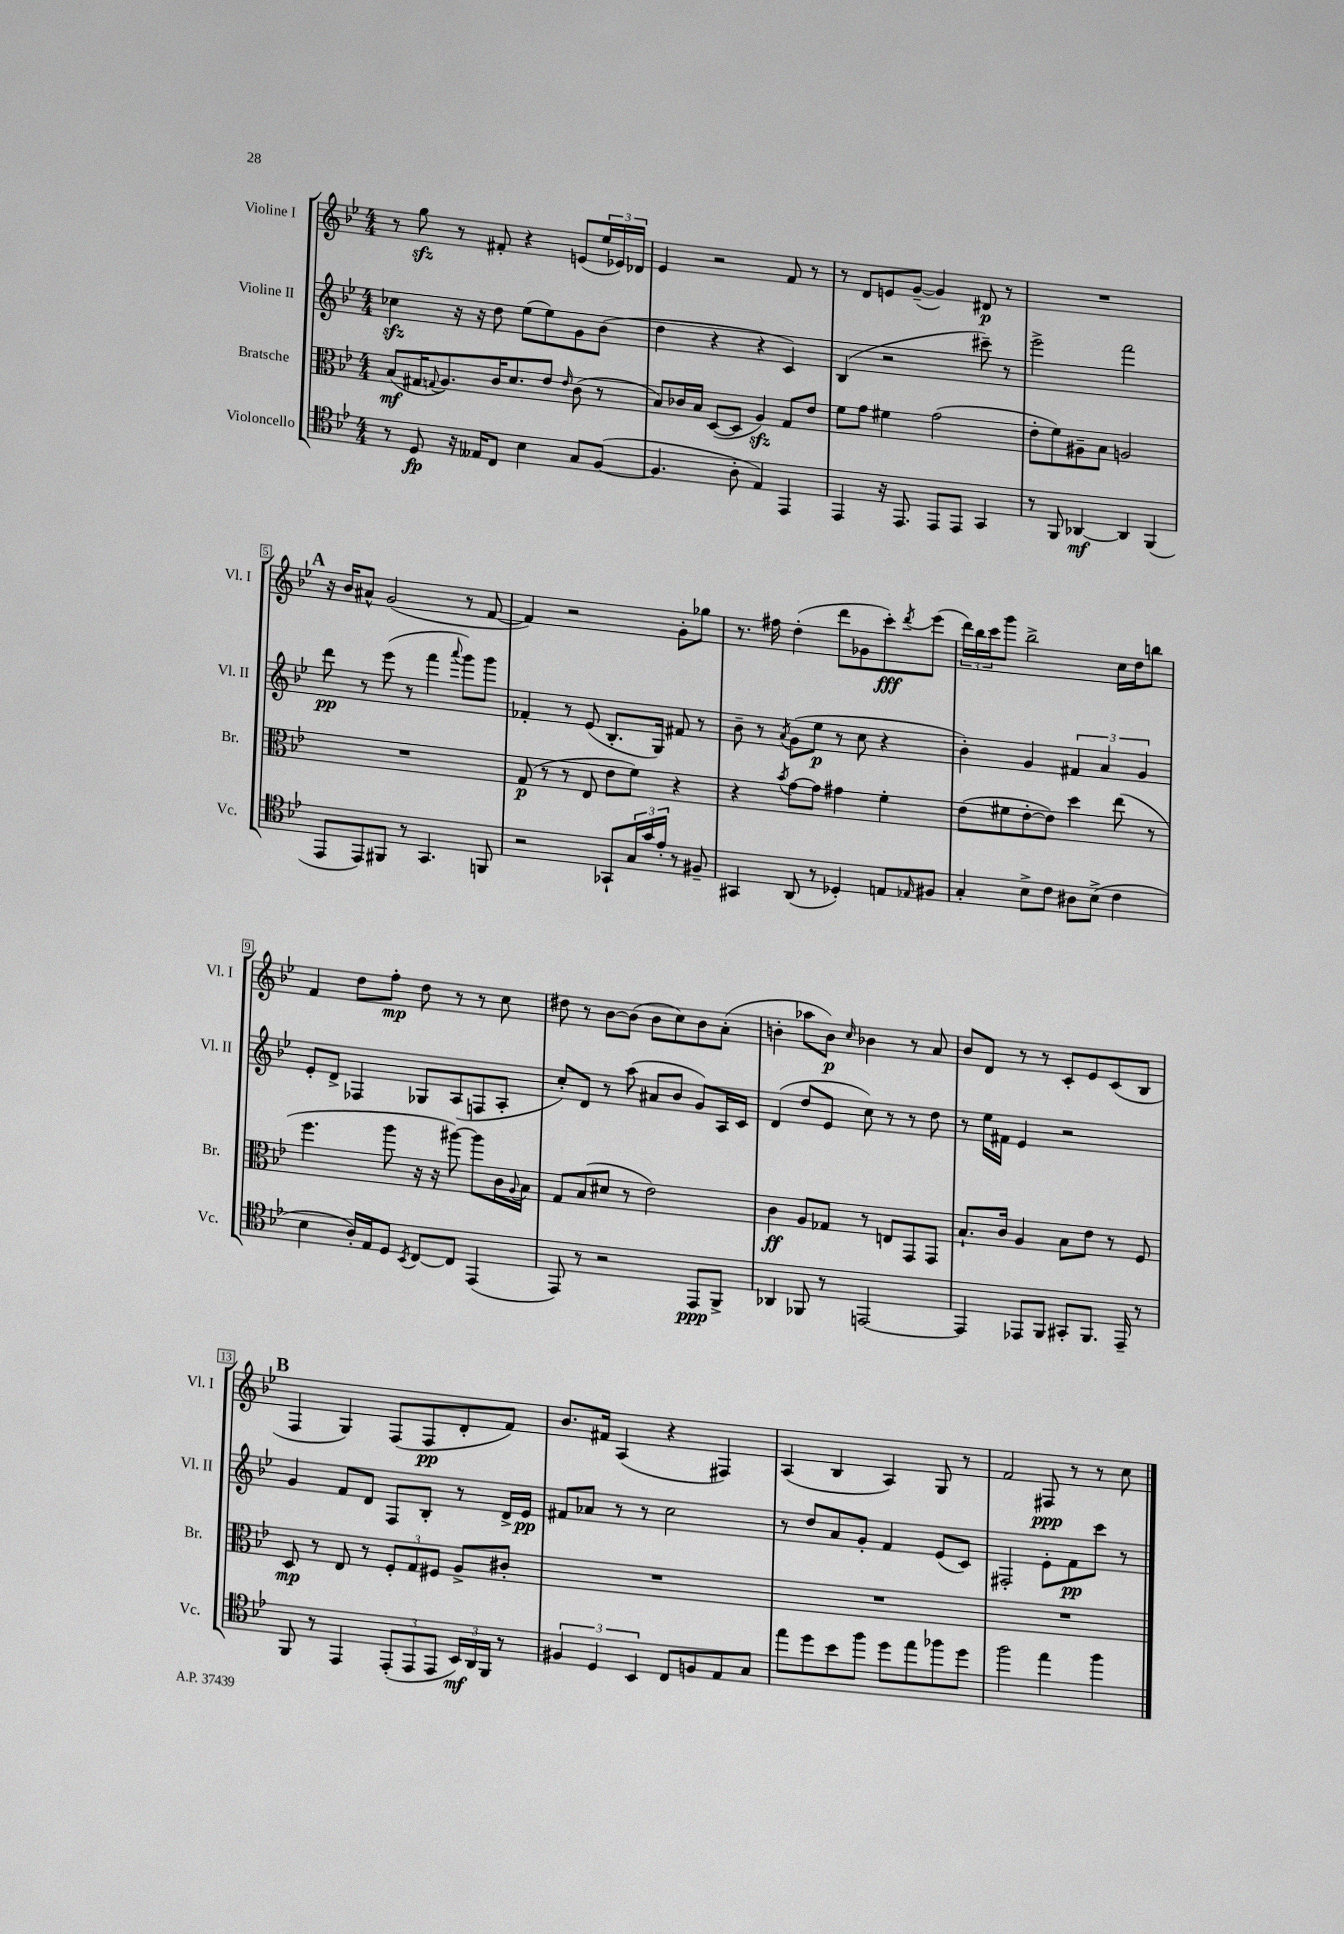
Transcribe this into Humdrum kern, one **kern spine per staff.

**kern	**dynam	**kern	**dynam	**kern	**dynam	**kern	**dynam
*part4	*part4	*part3	*part3	*part2	*part2	*part1	*part1
*staff4	*staff4	*staff3	*staff3	*staff2	*staff2	*staff1	*staff1
*I"Violoncello	*	*I"Bratsche	*	*I"Violine II	*	*I"Violine I	*
*I'Vc.	*	*I'Br.	*	*I'Vl. II	*	*I'Vl. I	*
*clefC4	*	*clefC3	*	*clefG2	*	*clefG2	*
*k[b-e-]	*	*k[b-e-]	*	*k[b-e-]	*	*k[b-e-]	*
*M4/4	*	*M4/4	*	*M4/4	*	*M4/4	*
=1	=1	=1	=1	=1	=1	=1	=1
8r	.	(8B-/L	mf	4cc-Xzz\	.	8r	.
8D/	fp	16G#X/K	.	.	.	8ggzz\	.
.	.	8qqGn/	.	.	.	.	.
.	.	8.A/)	.	.	.	.	.
16r	.	.	.	16r	.	8r	.
16E--X/KL	.	.	.	16r	.	.	.
8C/J	.	16c/K	.	8dd\	.	8f#X'/	.
.	.	8.d/	.	.	.	.	.
4B-\	.	.	.	(8ee-\L	.	4r	.
.	.	8e-/J	.	8ee-\)	.	.	.
.	.	16qqe-/	.	.	.	.	.
8G/L	.	(8c\	.	8g\	.	(8en/L	.
([8F/J	.	8r	.	(8b-\J	.	24ee-/L	.
.	.	.	.	.	.	24e-X/)	.
.	.	.	.	.	.	24d-X/JJ	.
=2	=2	=2	=2	=2	=2	=2	=2
4.F/]	.	8B-/L)	.	4dd\	.	4e-/	.
.	.	16c-X/L	.	.	.	.	.
.	.	16B-/JJ	.	.	.	.	.
.	.	([8D/L	.	4r	.	2r	.
8A'\	.	8D/J]	.	.	.	.	.
4E-/)	.	4Azz/)	.	4r	.	.	.
4EE-/	.	8G/L	.	4c/)	.	8f/	.
.	.	8e-/J	.	.	.	8r	.
=3	=3	=3	=3	=3	=3	=3	=3
4EE-/	.	8f\L	.	(4B-/	.	8r	.
.	.	8g\J	.	.	.	8d/L	.
16r	.	4f#X\	.	2r	.	8en/	.
8.EE-/	.	.	.	.	.	.	.
.	.	.	.	.	.	([8g~/J	.
8EE-/L	.	(2g\	.	.	.	4g/])	.
8EE-/J	.	.	.	.	.	.	.
4GG/	.	.	.	8ccc#X~\)	.	8d#X/	p
.	.	.	.	8r	.	8r	.
=4	=4	=4	=4	=4	=4	=4	=4
8r	.	8e-'\L	.	2eee-^\	.	1r	.
8FF/	.	8f\)	.	.	.	.	.
[4AA-X/	mf	8A#X~\	.	.	.	.	.
.	.	8B-\J	.	.	.	.	.
4AA-/]	.	2An/	.	2fff\	.	.	.
(4FF/	.	.	.	.	.	.	.
!!LO:LB:g=z
!!LO:REH:place=s1:t=A
=5	=5	=5	=5	=5	=5	=5	=5
8EE-/L	.	1r	.	8ddd\	pp	16r	.
.	.	.	.	.	.	16b-/KL	.
8EE-/)	.	.	.	8r	.	8a#X^^/J	.
8FF#X/J	.	.	.	(8eee-\	.	(2g/	.
8r	.	.	.	8r	.	.	.
4.GG/	.	.	.	4fff\	.	.	.
.	.	.	.	8qqaaa/	.	.	.
.	.	.	.	8ggg\L)	.	8r	.
8FFn/	.	.	.	8ggg\J	.	[8f/	.
=6	=6	=6	=6	=6	=6	=6	=6
2r	.	(8G/	p	4f-X'/	.	4f/])	.
.	.	8r	.	.	.	.	.
.	.	8r	.	8r	.	2r	.
.	.	8E-/	.	(8e-/	.	.	.
8GG-X`/L	.	8e-\L	.	8.B-'/L	.	.	.
24G/L	.	8f\J)	.	.	.	.	.
24g/	.	.	.	.	.	.	.
.	.	.	.	16G/Jk)	.	.	.
24e-'/JJ	.	.	.	.	.	.	.
8r	.	4r	.	8f#X/	.	8g'\L	.
8F#X~/	.	.	.	8r	.	8gg-X\J	.
=7	=7	=7	=7	=7	=7	=7	=7
4GG#X/	.	4r	.	8b-~\	.	8.r	.
.	.	.	.	8r	.	.	.
.	.	.	.	.	.	16ff#X\	.
.	.	8qb-/	.	8qa/	.	.	.
(8AA/	.	[8g\L	.	(8g\L	.	(4dd'\	.
8r	.	8g\J]	.	8ee-\J	p	.	.
4D-X'/)	.	4g#X\	.	8r	.	8ddd\L	.
.	.	.	.	8cc\	.	8g-X\	.
8En/L	.	4f'\	.	4r	.	8ccc'\)	fff
16qqE-X/	.	.	.	.	.	8qddd/	.
8F#X/J	.	.	.	.	.	(8eee-\J	.
=8	=8	=8	=8	=8	=8	=8	=8
4G'/	.	(8e-\L	.	4b-'\)	.	24ddd\LL)	.
.	.	.	.	.	.	24bb-\	.
.	.	.	.	.	.	24ccc\J	.
.	.	8f#X\	.	.	.	8ggg\J	.
8B-^\L	.	[8e-'\	.	4g/	.	2bb-^\	.
8c\J	.	8e-\J])	.	.	.	.	.
8A#X\L	.	4dd\	.	6f#X/	.	.	.
(8B-^\J	.	.	.	.	.	.	.
.	.	.	.	6a/	.	.	.
4c\	.	(8ee-\	.	.	.	16cc\LL	.
.	.	.	.	.	.	16dd\J	.
.	.	.	.	6g/	.	.	.
.	.	8r	.	.	.	8bbn\J	.
!!LO:LB:g=z
=9	=9	=9	=9	=9	=9	=9	=9
4B-\	.	4.ff\	.	8e-'/L	.	4f/	.
.	.	.	.	8d^/J	.	.	.
16A'/LL)	.	.	.	4F-X/	.	8dd\L	.
16E-/J	.	.	.	.	.	.	.
8D/J	.	8aa\	.	.	.	8ff'\J	mp
8qBB-/	.	.	.	.	.	.	.
[8C/L	.	16r	.	8G-X/L	.	8dd\	.
.	.	16r	.	.	.	.	.
8C/J]	.	[8aa#X\)	.	(8A/	.	8r	.
(4EE-/	.	8aa#\L]	.	8Fn/	.	8r	.
.	.	16c\L	.	8A'/J	.	8cc\	.
.	.	8qqA/	.	.	.	.	.
.	.	16B-\JJ	.	.	.	.	.
=10	=10	=10	=10	=10	=10	=10	=10
8EE-/)	.	8G/L	.	8cc'/L)	.	8dd#X\	.
8r	.	(8B-/	.	8d/J	.	8r	.
2r	.	8d#X/J	.	8r	.	[8b-\L	.
.	.	8r	.	(8aa\	.	(8b-\J]	.
.	.	2e-\)	.	8a#X/L	.	8b-\L	.
.	.	.	.	8b-/J	.	8cc\)	.
8EE-/L	ppp	.	.	8g/L)	.	8b-\	.
8FF^/J	.	.	.	16A/L	.	(8a'\J	.
.	.	.	.	16c/JJ	.	.	.
=11	=11	=11	=11	=11	=11	=11	=11
4AA-X/	.	4c\	ff	(4d/	.	4bn'\	.
8FF-X/	.	8A/L	.	8dd/L	.	8aa-X\L	.
8r	.	8G-X/J	.	8e-/J	.	8b\J)	p
.	.	.	.	.	.	16qqcc/	.
[2EEn/	.	8r	.	8cc\)	.	4b-X\	.
.	.	8En/L	.	8r	.	.	.
.	.	8GG/	.	8r	.	8r	.
.	.	8GG/J	.	8dd\	.	8a/	.
=12	=12	=12	=12	=12	=12	=12	=12
4EE/]	.	8.B-`/L	.	8r	.	8b-/L	.
.	.	.	.	16ee-\LL	.	8d/J	.
.	.	16c/Jk	.	16f#X\JJ	.	.	.
8EE-X/L	.	4A/	.	4e-/	.	8r	.
8FF/J	.	.	.	.	.	8r	.
8GG#X'/L	.	8B-\L	.	2r	.	8c'/L	.
8.FF/J	.	8e-\J	.	.	.	8e-/	.
.	.	8r	.	.	.	(8c/	.
16EE-~/	.	.	.	.	.	.	.
8r	.	8F/	.	.	.	8B-/J	.
!!LO:LB:g=z
!!LO:REH:place=s1:t=B
=13	=13	=13	=13	=13	=13	=13	=13
8FF/	.	8D/	mp	4g/	.	4F/	.
8r	.	8r	.	.	.	.	.
4EE-/	.	8E-/	.	8f/L	.	4G/)	.
.	.	8r	.	8d/J	.	.	.
(12EE-'/L	.	12F'/L	.	8F/L	.	(8F/L	.
12EE-/	.	12G/	.	.	.	.	.
.	.	.	.	8B-'/J	.	8F/	pp
12EE-/J	.	12F#X/J	.	.	.	.	.
24BB-/LL)	mf	8A^/L	.	8r	.	8d'/	.
24AA/	.	.	.	.	.	.	.
24FF/JJ	.	.	.	.	.	.	.
8r	.	8c#X'/J	.	16d^/LL	.	8f/J)	.
.	.	.	.	16e-/JJ	pp	.	.
=14	=14	=14	=14	=14	=14	=14	=14
6F#X/	.	1r	.	8f#X/L	.	8.b-/L	.
.	.	.	.	8a-X/J	.	.	.
6D/	.	.	.	.	.	.	.
.	.	.	.	.	.	16f#X/Jk	.
.	.	.	.	8r	.	(4A/	.
6BB-/	.	.	.	.	.	.	.
.	.	.	.	8r	.	.	.
8C/L	.	.	.	2cc\	.	4r	.
8Fn/	.	.	.	.	.	.	.
8E-/	.	.	.	.	.	4F#X/)	.
8G/J	.	.	.	.	.	.	.
=15	=15	=15	=15	=15	=15	=15	=15
8ee-\L	.	1r	.	8r	.	(4A/	.
8dd\	.	.	.	8dd/L	.	.	.
8b-\	.	.	.	8a/	.	4B-/	.
8ff\J	.	.	.	8g'/J	.	.	.
8dd\L	.	.	.	4f/	.	4A/)	.
8ee-\	.	.	.	.	.	.	.
8ff-X\	.	.	.	(8e-/L	.	8G/	.
8dd\J	.	.	.	8c/J)	.	8r	.
=16	=16	=16	=16	=16	=16	=16	=16
2ff\	.	1r	.	2F#X'/	.	2f/	.
4ee-\	.	.	.	8e-'\L	.	8F#X/	ppp
.	.	.	.	8f\	pp	8r	.
4ff\	.	.	.	8ccc\J	.	8r	.
.	.	.	.	8r	.	8cc\	.
==	==	==	==	==	==	==	==
*-	*-	*-	*-	*-	*-	*-	*-
